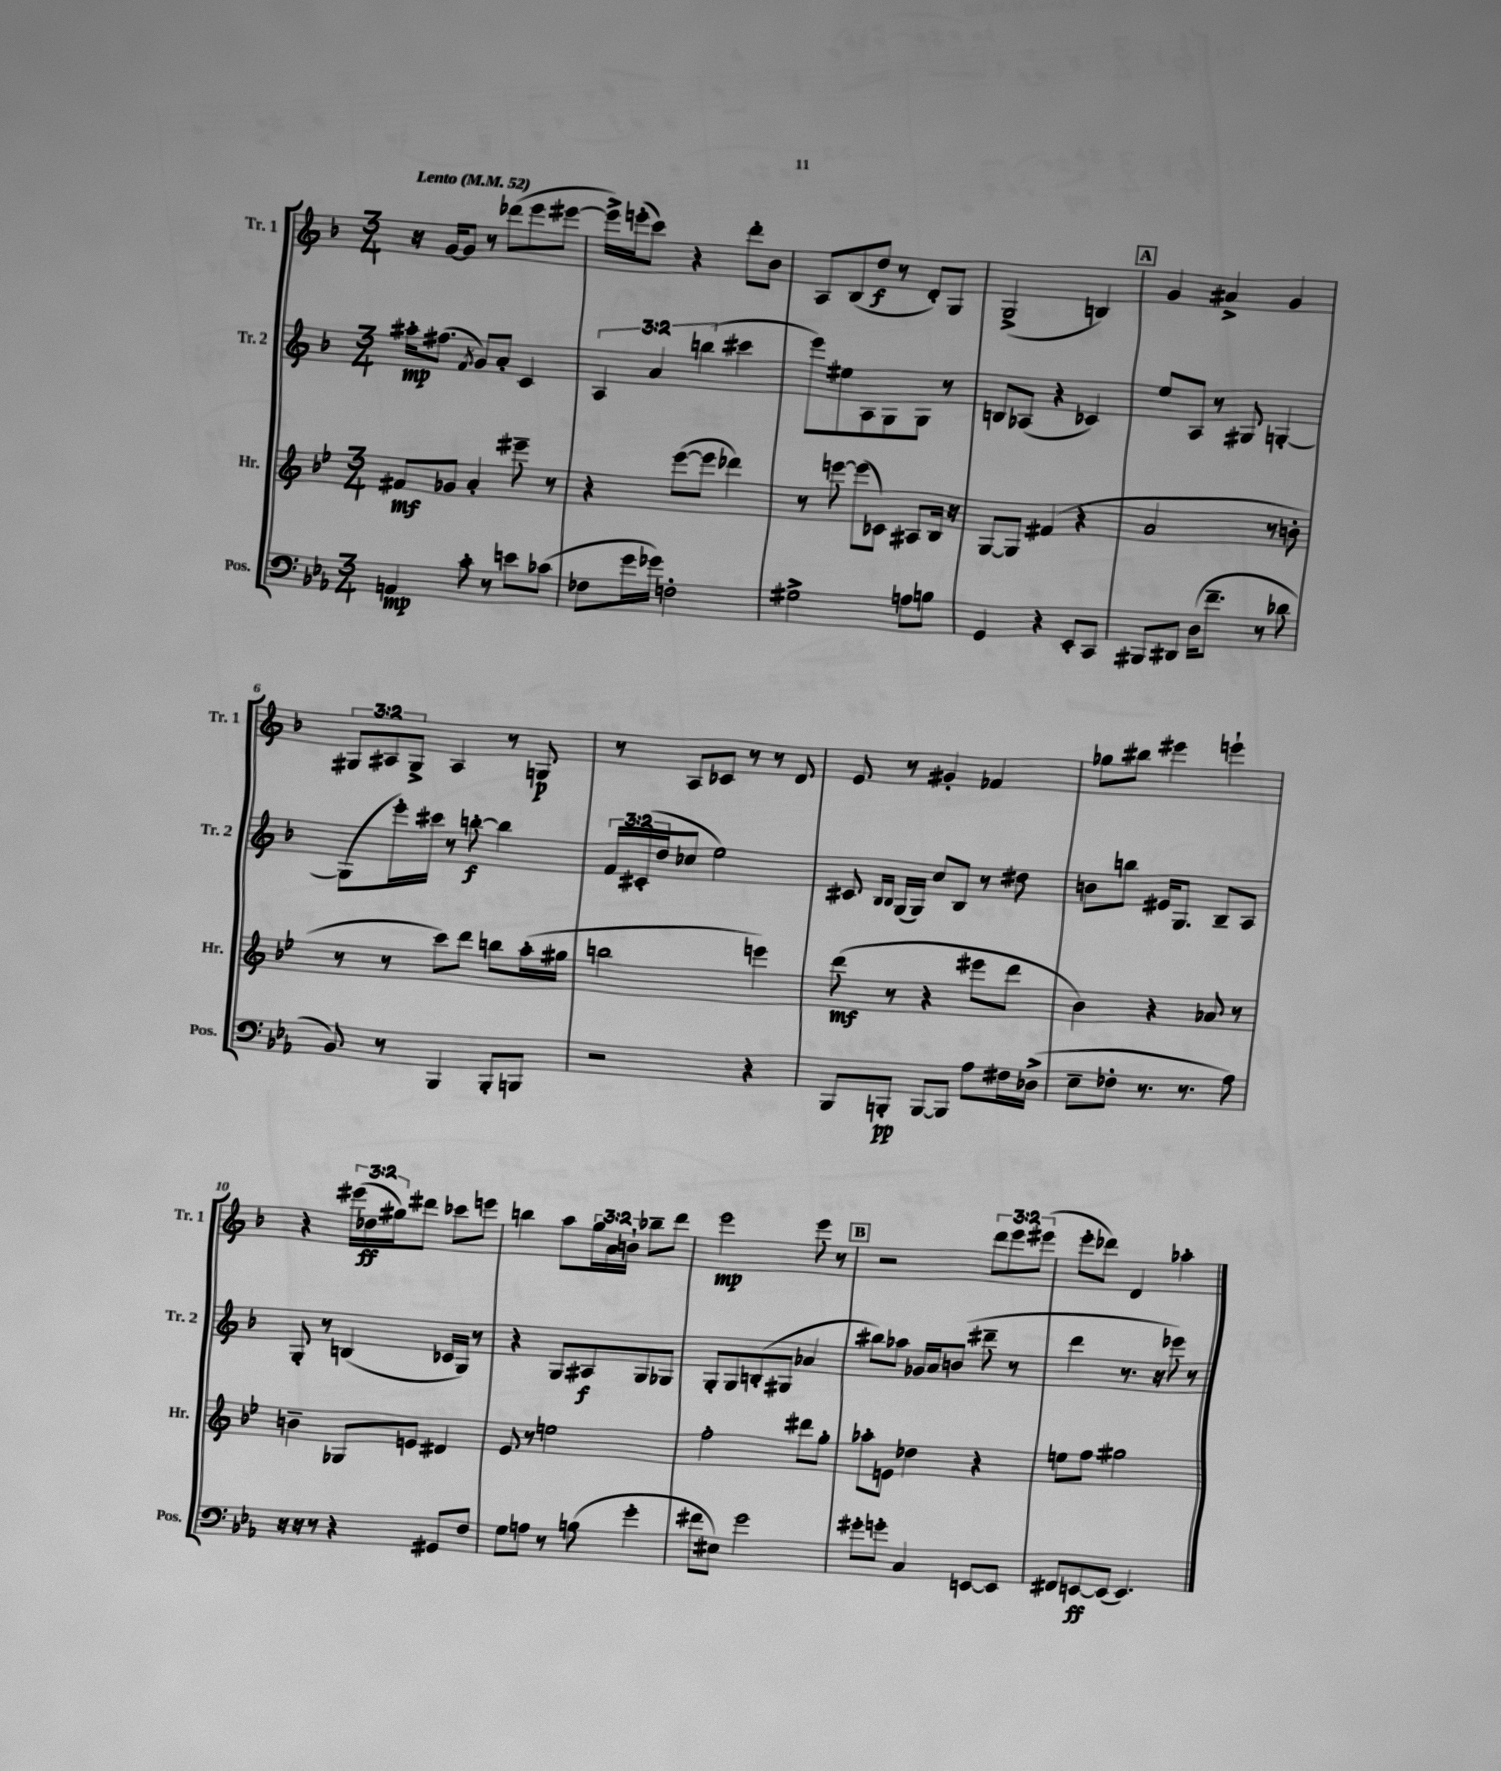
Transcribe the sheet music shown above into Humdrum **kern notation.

**kern	**dynam	**kern	**dynam	**kern	**dynam	**kern	**dynam
*part4	*part4	*part3	*part3	*part2	*part2	*part1	*part1
*staff4	*staff4	*staff3	*staff3	*staff2	*staff2	*staff1	*staff1
*I"Pos.	*	*I"Hr.	*	*I"Tr. 2	*	*I"Tr. 1	*
*I'Pos.	*	*I'Hr.	*	*I'Tr. 2	*	*I'Tr. 1	*
*clefF4	*	*clefG2	*	*clefG2	*	*clefG2	*
*k[b-e-a-]	*	*k[b-e-]	*	*k[b-]	*	*k[b-]	*
*M3/4	*	*M3/4	*	*M3/4	*	*M3/4	*
*MM52	*	*MM52	*	*MM52	*	*MM52	*
=1	=1	=1	=1	=1	=1	=1	=1
!	!	!	!	!	!	!LO:TX:a:B:t=Lento	!
4AAn/	mp	8f#X/L	mf	16aa#X'\KL	mp	16r	.
.	.	.	.	(8.ff#X\J	.	[16g/KL	.
.	.	8g-X/J	.	.	.	8g/J]	.
.	.	.	.	8qf/	.	.	.
8c'\	.	4a'/	.	8g/L)	.	8r	.
8r	.	.	.	8a'/J	.	(8ddd-X\L	.
8en\L	.	8eee#X~\	.	4c/	.	8eee\	.
(8c-X\J	.	8r	.	.	.	[8eee#X\J	.
=2	=2	=2	=2	=2	=2	=2	=2
8F-X\L	.	4r	.	6A/	.	16eee#^\LL])	.
.	.	.	.	.	.	(16eeen'\J	.
16g\L	.	.	.	.	.	8ccc\J)	.
.	.	.	.	6a/	.	.	.
16g-X\JJ)	.	.	.	.	.	.	.
2Fn'\	.	([8eee-\L	.	.	.	4r	.
.	.	.	.	(6bbn\	.	.	.
.	.	8eee-\J]	.	.	.	.	.
.	.	4ddd-X\)	.	4ccc#X\	.	8ddd'\L	.
.	.	.	.	.	.	8b-\J	.
=3	=3	=3	=3	=3	=3	=3	=3
2G#X^\	.	8r	.	8eee\L)	.	8A/L	.
.	.	[8eeen\	.	8ee#X\	.	(8B-/	.
.	.	(8eee\L]	.	8A\	.	8dd/J	f
.	.	8c-X\J)	.	8G\	.	8r	.
8An\L	.	8A#X/L	.	8G\J	.	8d'/L)	.
8Bn\J	.	16B-/Jk	.	8r	.	8G/J	.
.	.	16r	.	.	.	.	.
=4	=4	=4	=4	=4	=4	=4	=4
4GG/	.	[8G/L	.	8Bn/L	.	(2G^/	.
.	.	8G/J]	.	(8A-X/J	.	.	.
4r	.	(4f#X/	.	4r	.	.	.
8EE-'/L	.	4r	.	4c-X/)	.	4Bn/)	.
8CC/J	.	.	.	.	.	.	.
!!LO:REH:place=s1:t=A
=5	=5	=5	=5	=5	=5	=5	=5
8BBB#X/L	.	2a/	.	8ee/L	.	4g/	.
8DD#X/J	.	.	.	8A/J	.	.	.
(16D\KL	.	.	.	8r	.	4a#X^/	.
8.f~\J	.	.	.	.	.	.	.
.	.	.	.	8G#X/	.	.	.
8r	.	8r	.	[4Gn'/	.	4g/	.
8d-X\	.	8bn'\	.	.	.	.	.
!!LO:LB:g=z
=6	=6	=6	=6	=6	=6	=6	=6
8BB-/)	.	8r	.	(8G\L]	.	12G#X/L	.
.	.	.	.	.	.	12A#X/	.
8r	.	8r	.	16eee'\L)	.	.	.
.	.	.	.	.	.	12G#^/J	.
.	.	.	.	16ccc#X\JJ	.	.	.
4BBB-/	.	8ccc\L)	.	8r	.	4A#/	.
.	.	8ddd\J	.	[8bbn'\	f	.	.
8BBB-'/L	.	8bbn\L	.	4bb\]	.	8r	.
8BBBn/J	.	(16aa'\L	.	.	.	8Gn/	p
.	.	16gg#X\JJ	.	.	.	.	.
=7	=7	=7	=7	=7	=7	=7	=7
2r	.	2bbn\	.	24f/LL	.	8r	.
.	.	.	.	(24c#X'/	.	.	.
.	.	.	.	24dd/J	.	.	.
.	.	.	.	8cc-X/J	.	8A/L	.
.	.	.	.	2ee\)	.	8c-X/J	.
.	.	.	.	.	.	8r	.
4r	.	4eeen\)	.	.	.	8r	.
.	.	.	.	.	.	8d/	.
=8	=8	=8	=8	=8	=8	=8	=8
8BBB-/L	.	(8ddd\	mf	8c#X/	.	8e/	.
.	.	.	.	16qqB-/LL	.	.	.
.	.	.	.	16qqB-/JJ	.	.	.
8BBBn'/J	pp	8r	.	(16G/LL	.	8r	.
.	.	.	.	16G/JJ)	.	.	.
[8BBB/L	.	4r	.	8cc/L	.	4g#X'/	.
8BBB/J]	.	.	.	8B-/J	.	.	.
8A-\L	.	8eee#X\L	.	8r	.	4f-X/	.
16F#X\L	.	8ddd\J	.	8dd#X\	.	.	.
(16D-X^\JJ	.	.	.	.	.	.	.
=9	=9	=9	=9	=9	=9	=9	=9
8E-~\L	.	4b-\)	.	8bn\L	.	8gg-X\L	.
8F-X'\J	.	.	.	8bbn\J	.	8bb#X\J	.
8.r	.	4r	.	16e#X/KL	.	4eee#X\	.
.	.	.	.	8.G/J	.	.	.
8.r	.	.	.	.	.	.	.
.	.	8a-X/	.	8B-~/L	.	4eeen`\	.
8A-\)	.	8r	.	8A/J	.	.	.
!!LO:LB:g=z
=10	=10	=10	=10	=10	=10	=10	=10
16r	.	4bn~\	.	8G'/	.	4r	.
16r	.	.	.	.	.	.	.
8r	.	.	.	8r	.	.	.
4r	.	8G-X/L	.	(4Bn/	.	(24eee#X\LL	.
.	.	.	.	.	.	24dd-X\	ff
.	.	.	.	.	.	24gg#X\J)	.
.	.	8en/J	.	.	.	8ddd#X\J	.
8GG#X/L	.	4d#X/	.	16c-X/LL	.	8ccc-X\L	.
.	.	.	.	16G/JJ)	.	.	.
8F/J	.	.	.	8r	.	8eeen\J	.
=11	=11	=11	=11	=11	=11	=11	=11
8G\L	.	8e-/	.	4r	.	4bbn\	.
8An\J	.	8r	.	.	.	.	.
8r	.	2een\	.	8G/L	.	8aa\L	.
(8Bn\	.	.	.	8A#X/	f	24gg\L	.
.	.	.	.	.	.	24a\	.
.	.	.	.	.	.	24bn`\JJ	.
4g'\	.	.	.	8G/	.	8bb-X~\L	.
.	.	.	.	8G-X/J	.	8ddd\J	.
=12	=12	=12	=12	=12	=12	=12	=12
8f#X\L	.	2ff'\	.	8G'/L	.	2eee\	mp
8E#X\J)	.	.	.	8G/	.	.	.
2g\	.	.	.	(8Bn'/	.	.	.
.	.	.	.	8G#X/J	.	.	.
.	.	8ddd#X\L	.	4a-X/	.	8eee\	.
.	.	8gg'\J	.	.	.	8r	.
!!LO:REH:place=s1:t=B
=13	=13	=13	=13	=13	=13	=13	=13
8g#X'\L	.	8aa-X'\L	.	8bb#X\L)	.	2r	.
8gn'\J	.	8en\J	.	8aa-X\J	.	.	.
4C/	.	4dd-X\	.	16g-X/LL	.	.	.
.	.	.	.	16a/J	.	.	.
.	.	.	.	(8bn/J	.	.	.
[8EEn/L	.	4r	.	8ddd#X~\	.	12ddd\L	.
.	.	.	.	.	.	12eee\	.
8EE/J]	.	.	.	8r	.	.	.
.	.	.	.	.	.	(12eee#X\J	.
=14	=14	=14	=14	=14	=14	=14	=14
8FF#X/L	.	8een\L	.	4ddd\	.	8eee'\L	.
[8EEn/	ff	8ff\J	.	.	.	8ddd-X\J)	.
(8EE/J]	.	2gg#X\	.	8.r	.	4d/	.
4.EE/)	.	.	.	.	.	.	.
.	.	.	.	16r	.	.	.
.	.	.	.	8eee-X\)	.	4aa-X'\	.
.	.	.	.	8r	.	.	.
==	==	==	==	==	==	==	==
*-	*-	*-	*-	*-	*-	*-	*-
